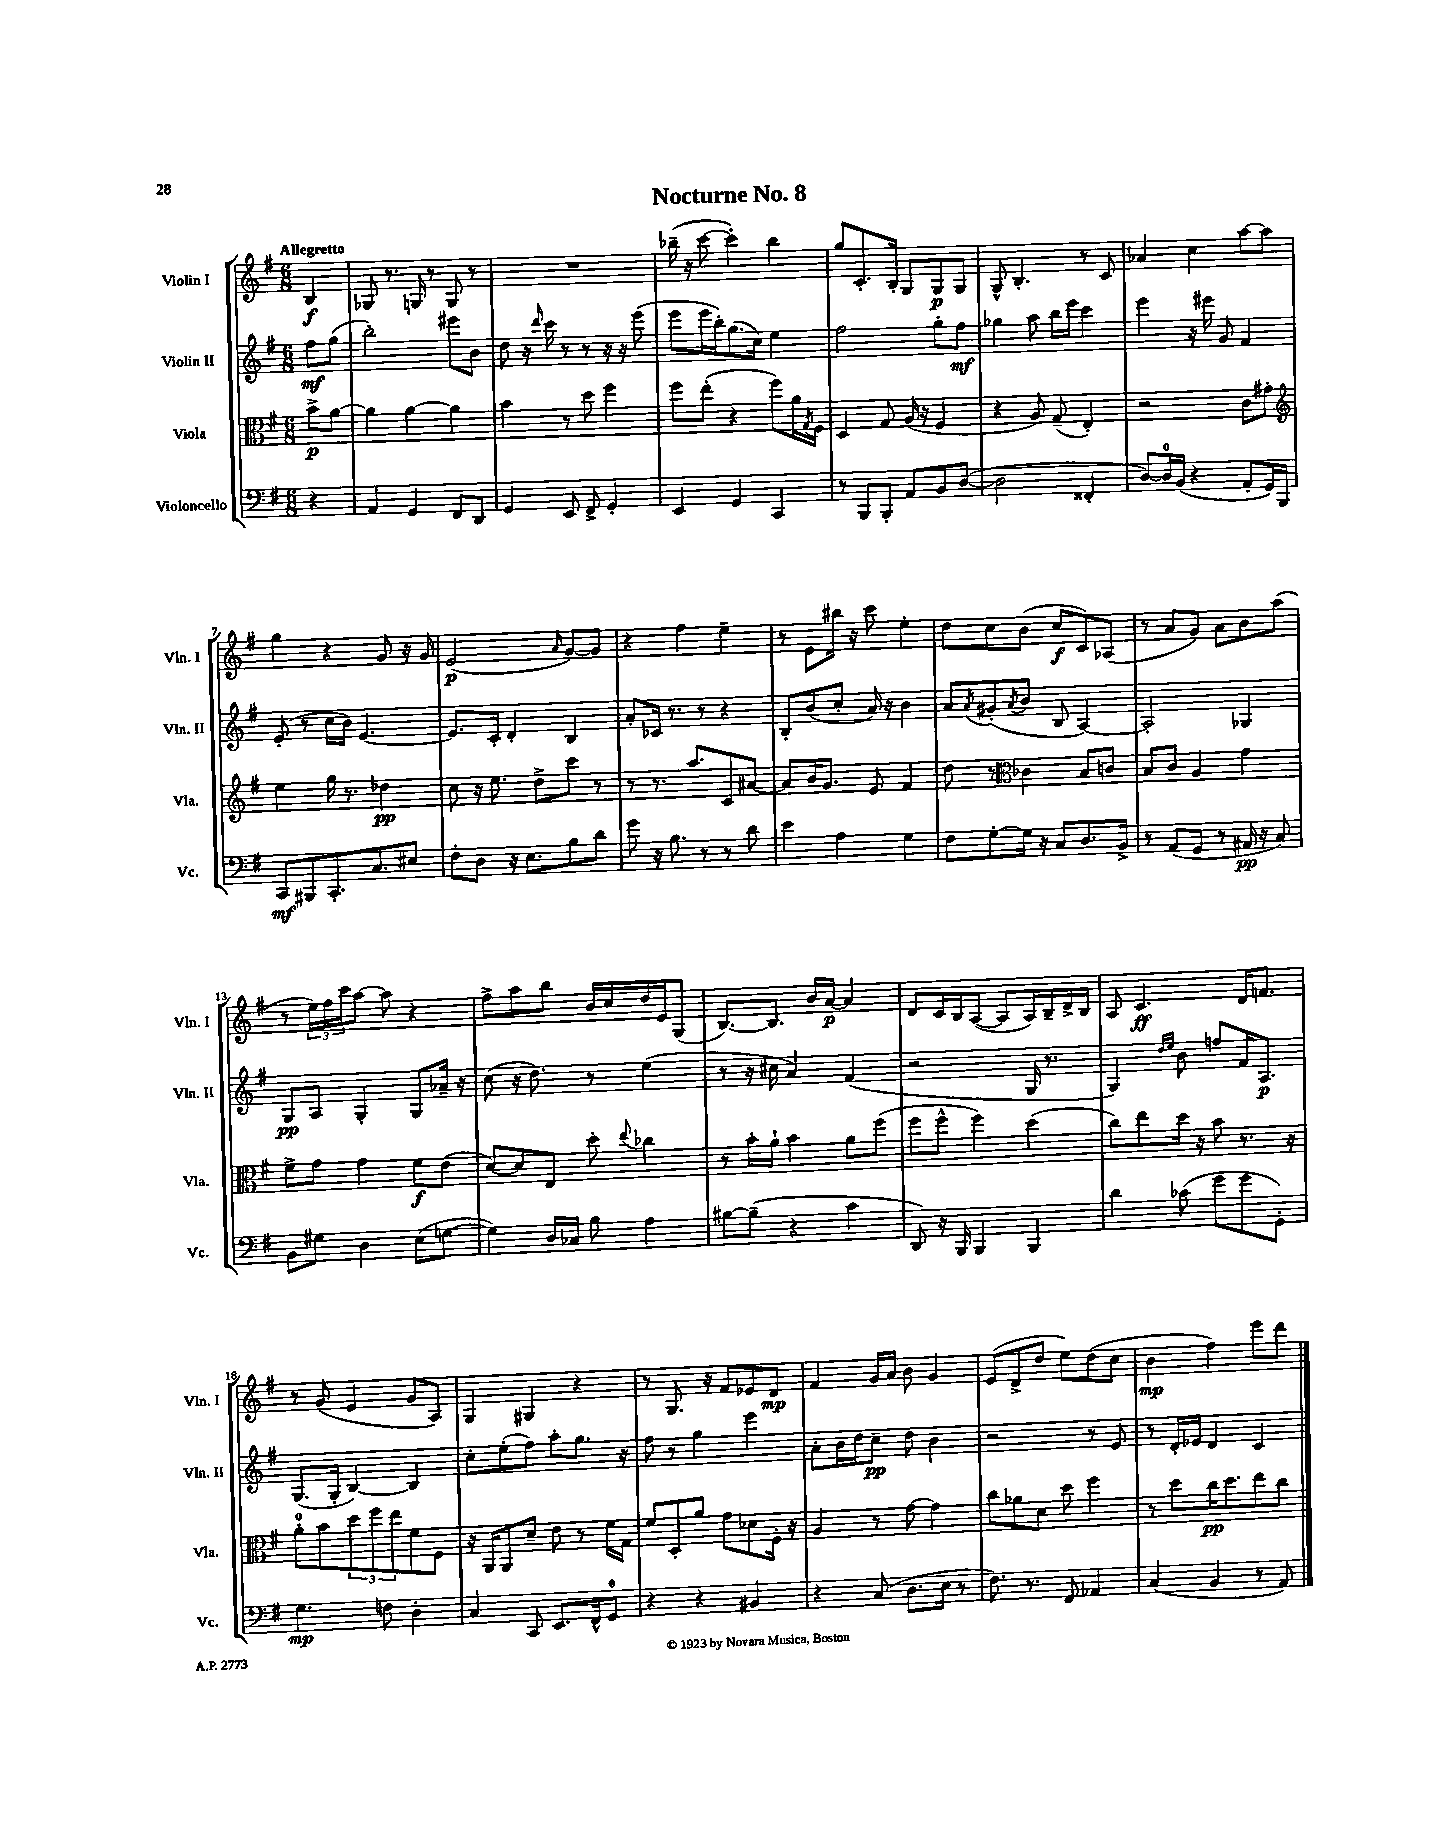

**kern	**dynam	**kern	**dynam	**kern	**dynam	**kern	**dynam
*part4	*part4	*part3	*part3	*part2	*part2	*part1	*part1
*staff4	*staff4	*staff3	*staff3	*staff2	*staff2	*staff1	*staff1
*I"Violoncello	*	*I"Viola	*	*I"Violin II	*	*I"Violin I	*
*I'Vc.	*	*I'Vla.	*	*I'Vln. II	*	*I'Vln. I	*
*clefF4	*	*clefC3	*	*clefG2	*	*clefG2	*
*k[f#]	*	*k[f#]	*	*k[f#]	*	*k[f#]	*
*M6/8	*	*M6/8	*	*M6/8	*	*M6/8	*
=	=	=	=	=	=	=	=
!	!	!	!	!	!	!LO:TX:a:B:t=Allegretto	!
4r	.	8b^\L	p	8ff#\L	mf	4B/	f
.	.	[8a\J	.	(8gg\J	.	.	.
=1	=1	=1	=1	=1	=1	=1	=1
4AA/	.	4a\]	.	2bb'\)	.	8G-X/	.
.	.	.	.	.	.	8.r	.
4GG/	.	[4a\	.	.	.	.	.
.	.	.	.	.	.	16Gn/	.
.	.	.	.	.	.	8r	.
8FF#/L	.	4a\]	.	8eee#X\L	.	8G/	.
8DD/J	.	.	.	8b\J	.	8r	.
=2	=2	=2	=2	=2	=2	=2	=2
4GG/	.	4b\	.	8dd\	.	2.r	.
.	.	.	.	16r	.	.	.
.	.	.	.	16qqddd/	.	.	.
.	.	.	.	16ccc\	.	.	.
8EE/	.	8r	.	8r	.	.	.
8FF#^/	.	8dd\	.	8r	.	.	.
4GG'/	.	4ff#\	.	16r	.	.	.
.	.	.	.	16r	.	.	.
.	.	.	.	(8eee\	.	.	.
=3	=3	=3	=3	=3	=3	=3	=3
4EE/	.	8ff#\L	.	8eee\L	.	(16bb-X~\	.
.	.	.	.	.	.	16r	.
.	.	(8ee'\J	.	16eee\L	.	[8ccc\	.
.	.	.	.	16bb'\J)	.	.	.
4GG/	.	4r	.	(8.gg\	.	4ccc'\])	.
.	.	.	.	16cc\Jk)	.	.	.
4CC/	.	8ff#\L)	.	4ee\	.	4bb-\	.
.	.	16a\L	.	.	.	.	.
.	.	8qG/	.	.	.	.	.
.	.	16F#\JJ	.	.	.	.	.
=4	=4	=4	=4	=4	=4	=4	=4
8r	.	4D/	.	2ff#\	.	8gg/L	.
8BBB/L	.	.	.	.	.	8.c'/	.
8BBB'/J	.	8G/	.	.	.	.	.
.	.	.	.	.	.	16B'/Jk	.
8AA/L	.	(16A/	.	.	.	8G/L	.
.	.	16r	.	.	.	.	.
8BB/	.	4F#/	.	8gg'\L	.	8G/	p
([8D/J	.	.	.	8ff#\J	mf	8G/J	.
=5	=5	=5	=5	=5	=5	=5	=5
2D\]	.	4r	.	4gg-X\	.	8G^^/	.
.	.	.	.	.	.	4.B'/	.
.	.	8A/)	.	8aa\	.	.	.
.	.	(8G~/	.	16bb\LL	.	.	.
.	.	.	.	16eee\JJ	.	.	.
4FF##X'/	.	4E'/)	.	4ccc\	.	8r	.
.	.	.	.	.	.	8c/	.
=6	=6	=6	=6	=6	=6	=6	=6
[8D/L)	.	2r	.	4eee\	.	4a-X/	.
16D/L]	.	.	.	.	.	.	.
(16BB/JJ	.	.	.	.	.	.	.
4r	.	.	.	16r	.	4cc\	.
.	.	.	.	16eee#X\	.	.	.
.	.	.	.	8g/	.	.	.
8AA'/L	.	8c\L	.	4f#/	.	[8aa\L	.
16GG/L)	.	8g#X'\J	.	.	.	8aa\J]	.
16BBB/JJ	.	.	.	.	.	.	.
!!LO:LB:g=z
=7	=7	=7	=7	=7	=7	=7	=7
*	*	*clefG2	*	*	*	*	*
8CC/L	mf	4ee\	.	(8e'/	.	4gg\	.
8BBB#X/	.	.	.	8r	.	.	.
8.CC'/	.	16gg\	.	16cc\LL	.	4r	.
.	.	8.r	.	16b\JJ)	.	.	.
.	.	.	.	[4.e/	.	.	.
8.C/	.	.	.	.	.	.	.
.	.	4dd-X\	pp	.	.	8g/	.
8E#X/J	.	.	.	.	.	16r	.
.	.	.	.	.	.	16g/	.
=8	=8	=8	=8	=8	=8	=8	=8
8F#'\L	.	8cc\	.	8.e/L]	.	(2e/	p
8D\J	.	16r	.	.	.	.	.
.	.	8.ee\	.	16c'/Jk	.	.	.
16r	.	.	.	4d'/	.	.	.
8.E\L	.	.	.	.	.	.	.
.	.	8dd^\L	.	.	.	.	.
.	.	.	.	.	.	16qqa/	.
8B\	.	8ccc\J	.	4B/	.	[8g/L)	.
8d\J	.	8r	.	.	.	8g/J]	.
=9	=9	=9	=9	=9	=9	=9	=9
8g\	.	8r	.	8a'/L	.	4r	.
16r	.	8.r	.	16c-X/Jk	.	.	.
8.B\	.	.	.	8.r	.	.	.
.	.	.	.	.	.	4ff#\	.
.	.	8.aa/L	.	.	.	.	.
8r	.	.	.	8r	.	.	.
8r	.	8c/	.	4r	.	4ee~\	.
8d\	.	[8a#X/J	.	.	.	.	.
=10	=10	=10	=10	=10	=10	=10	=10
4e\	.	8a#/L]	.	8B'/L	.	8r	.
.	.	16b/K	.	(8b/	.	8e\L	.
.	.	8.g/J	.	.	.	.	.
4A\	.	.	.	8cc'/J	.	16bb#X\Jk	.
.	.	.	.	.	.	16r	.
.	.	8e/	.	16a/)	.	8ccc\	.
.	.	.	.	16r	.	.	.
4G\	.	4f#/	.	4b\	.	4ee'\	.
=11	=11	=11	=11	=11	=11	=11	=11
8F#\L	.	8dd\	.	8a/L	.	8dd\L	.
.	.	.	.	8qa/	.	.	.
[8G'\	.	8r	.	(8g#X'/	.	8cc\	.
*	*	*clefC3	*	*	*	*	*
.	.	.	.	8qa/	.	.	.
16G\Jk]	.	4c-X\	.	8b/J	.	(8b\J	.
16r	.	.	.	.	.	.	.
8C/L	.	.	.	8B/	.	8cc/L	f
8.D/	.	8B/L	.	[4A/)	.	8c/)	.
.	.	8cn/J	.	.	.	(8A-X/J	.
16BB^/Jk	.	.	.	.	.	.	.
=12	=12	=12	=12	=12	=12	=12	=12
8r	.	8B/L	.	2A'/]	.	8r	.
(8AA/L	.	8c/J	.	.	.	8a/L	.
8GG/J	.	4A/	.	.	.	8g/J)	.
8r	.	.	.	.	.	8a\L	.
16AA#X/	pp	4g\	.	4G-X/	.	8b\	.
16r	.	.	.	.	.	.	.
8C/)	.	.	.	.	.	(8aa\J	.
!!LO:LB:g=z
=13	=13	=13	=13	=13	=13	=13	=13
8BB\L	.	8f#^\L	.	8G/L	pp	8r	.
8G#X\J	.	8g\J	.	8A/J	.	24ee\LL)	.
.	.	.	.	.	.	24ff#\	.
.	.	.	.	.	.	24ccc\J	.
4D\	.	4g\	.	4G'/	.	[8aa\J	.
.	.	.	.	.	.	8aa\]	.
(8E\L	.	8f#\L	f	8G/L	.	4r	.
[8Gn\J	.	(8e\J	.	16a-X~/Jk	.	.	.
.	.	.	.	16r	.	.	.
=14	=14	=14	=14	=14	=14	=14	=14
4G\])	.	[8d/L)	.	(8cc\	.	8ff#^\L	.
.	.	8d/]	.	16r	.	8aa\	.
.	.	.	.	8.dd\)	.	.	.
16D/LL	.	8E/J	.	.	.	8bb\J	.
16C-X/JJ	.	.	.	.	.	.	.
8B\	.	8dd'\	.	8r	.	16b/LL	.
.	.	.	.	.	.	16cc/	.
.	.	8qqee/	.	.	.	.	.
4A\	.	4cc-X\	.	(4ee\	.	16dd/	.
.	.	.	.	.	.	16e/J	.
.	.	.	.	.	.	(8G/J	.
=15	=15	=15	=15	=15	=15	=15	=15
[8B#X\L	.	8r	.	8r	.	[8.B/L)	.
(8B#~\J]	.	16b'\LL	.	16r	.	.	.
.	.	16a`\JJ	.	16cc#X\	.	8.B/J]	.
4r	.	4b\	.	4a/)	.	.	.
.	.	.	.	.	.	16b/LL	.
.	.	.	.	.	.	[16a/JJ	p
4c\	.	8a\L	.	(4f#/	.	4a/]	.
.	.	(8ff#\J	.	.	.	.	.
=16	=16	=16	=16	=16	=16	=16	=16
8DD/)	.	8ff#\L	.	2r	.	8d/L	.
16r	.	8ff#^^\J	.	.	.	16c/L	.
16BBB/	.	.	.	.	.	16B/J	.
4BBB/	.	4ff#\)	.	.	.	([8A/J	.
.	.	.	.	.	.	8A/L]	.
4BBB/	.	(4dd\	.	16G/	.	16A/L)	.
.	.	.	.	8.r	.	16B~/	.
.	.	.	.	.	.	16d^/	.
.	.	.	.	.	.	16B/JJ	.
=17	=17	=17	=17	=17	=17	=17	=17
4d\	.	8cc\L)	.	4G/)	.	8A/	.
.	.	8ee\	.	.	.	4.c/	ff
.	.	.	.	16qqdd/LL	.	.	.
.	.	.	.	16qqee/JJ	.	.	.
(8c-X\	.	16dd\Jk	.	8b\	.	.	.
.	.	16r	.	.	.	.	.
8g\L	.	8b\	.	8ffn/L	.	.	.
8g\	.	8.r	.	16f#/K	.	16d/KL	.
.	.	.	.	8.A/J	p	8.fn/J	.
8GG'\J)	.	.	.	.	.	.	.
.	.	16r	.	.	.	.	.
!!LO:LB:g=z
=18	=18	=18	=18	=18	=18	=18	=18
4.G\	mp	8a'\L	.	(8.G/L	.	8r	.
.	.	8b\	.	.	.	(8g/	.
.	.	.	.	16G'/Jk	.	.	.
.	.	12dd\	.	[4B/)	.	4e/	.
.	.	12ff#\	.	.	.	.	.
8Fn\	.	.	.	.	.	.	.
.	.	12ee\	.	.	.	.	.
4D'\	.	8f#\	.	4B/]	.	8g/L	.
.	.	8F#\J	.	.	.	8A/J)	.
=19	=19	=19	=19	=19	=19	=19	=19
4C/	.	16r	.	8cc'\L	.	4G/	.
.	.	16AA/KL	.	.	.	.	.
.	.	8AA/	.	(8ee'\	.	.	.
8CC/	.	8d~/J	.	8ff#\J)	.	4G#X/	.
8.EE/L	.	8e\	.	8aa'\L	.	.	.
.	.	8r	.	8.gg\J	.	4r	.
16FF#^^/k	.	.	.	.	.	.	.
8GG/J	.	16f#\LL	.	.	.	.	.
.	.	16G\JJ	.	16r	.	.	.
=20	=20	=20	=20	=20	=20	=20	=20
4r	.	8f#/L	.	8ff#\	.	8r	.
.	.	8D'/	.	8r	.	8.G/	.
4r	.	8a/J	.	4gg\	.	.	.
.	.	.	.	.	.	16r	.
.	.	8g\L	.	.	.	8f#/L	.
4BB#X/	.	8d-X\	.	4eee\	.	8e-X/	.
.	.	16F#'\Jk	.	.	.	8d/J	mp
.	.	16r	.	.	.	.	.
=21	=21	=21	=21	=21	=21	=21	=21
4r	.	4A/	.	8a'\L	.	4f#/	.
.	.	.	.	16b\L	.	.	.
.	.	.	.	16dd\J	.	.	.
(8C/	.	8r	.	8cc~\J	pp	16g/LL	.
.	.	.	.	.	.	16a/JJ	.
8.D\L	.	[8g\	.	8dd\	.	8b\	.
.	.	4g\]	.	4b\	.	4g/	.
16E\Jk	.	.	.	.	.	.	.
8r	.	.	.	.	.	.	.
=22	=22	=22	=22	=22	=22	=22	=22
8.F#\)	.	8cc\L	.	2r	.	(8e/L	.
.	.	8a-X\	.	.	.	8d^/	.
8.r	.	.	.	.	.	.	.
.	.	8d\J	.	.	.	8dd/J	.
8FF#/	.	8dd\	.	.	.	8ee\L)	.
4AA-X/	.	4ff#\	.	8r	.	(8dd\	.
.	.	.	.	8e/	.	8cc\J	.
=23	=23	=23	=23	=23	=23	=23	=23
(4C/	.	8r	.	8r	.	4b\	mp
.	.	8dd\L	.	16d'/LL	.	.	.
.	.	.	.	16e-X/JJ	.	.	.
4BB/	.	16cc\K	pp	4d/	.	4ff#\)	.
.	.	8.dd\	.	.	.	.	.
8r	.	8ee\	.	4c/	.	8eee\L	.
8AA/)	.	8cc\J	.	.	.	8ddd\J	.
==	==	==	==	==	==	==	==
*-	*-	*-	*-	*-	*-	*-	*-
